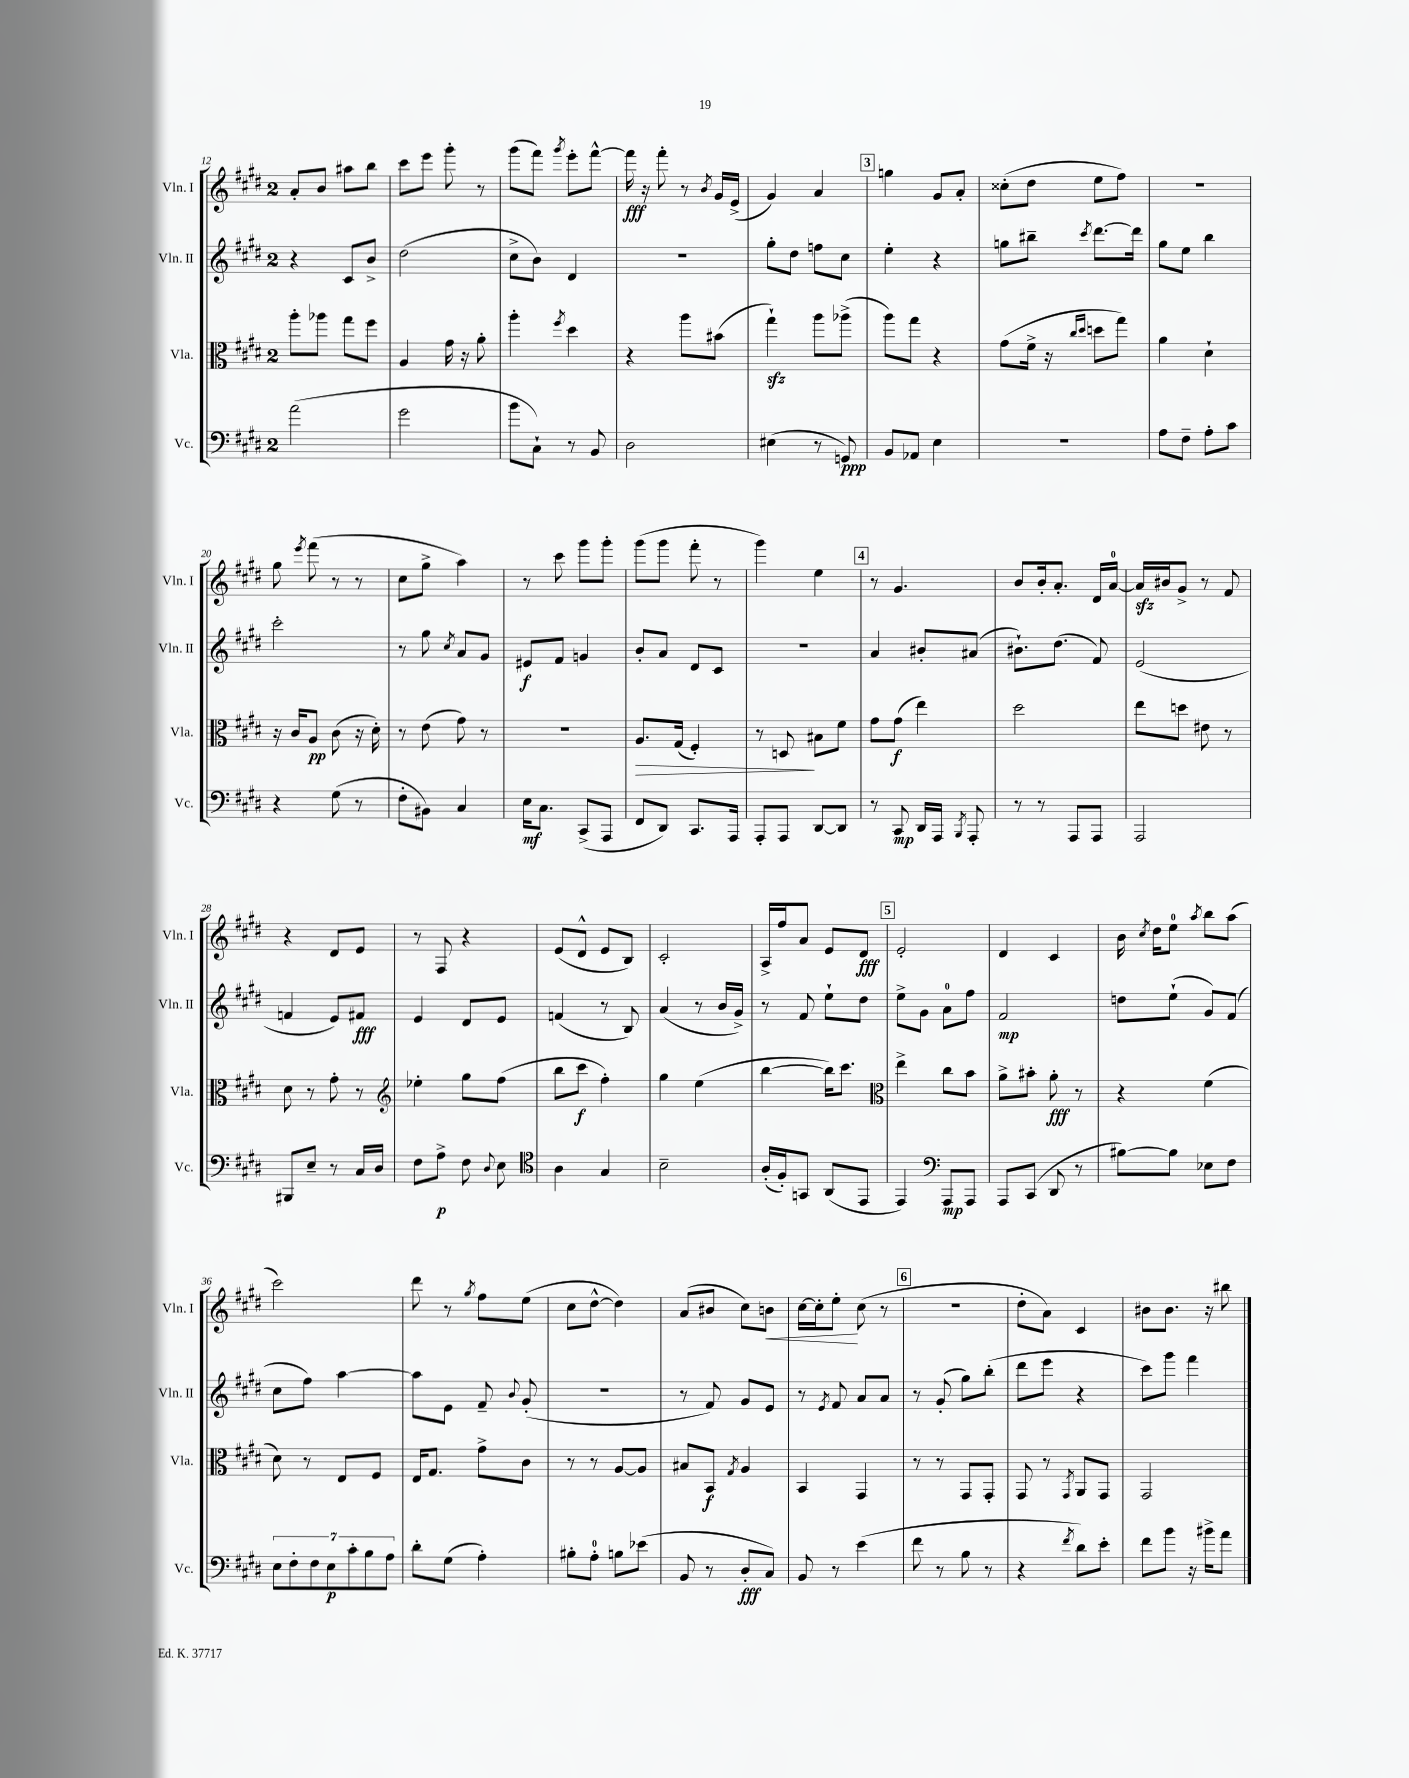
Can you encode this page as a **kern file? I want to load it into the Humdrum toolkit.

**kern	**dynam	**kern	**dynam	**kern	**dynam	**kern	**dynam
*part4	*part4	*part3	*part3	*part2	*part2	*part1	*part1
*staff4	*staff4	*staff3	*staff3	*staff2	*staff2	*staff1	*staff1
*I"Vc.	*	*I"Vla.	*	*I"Vln. II	*	*I"Vln. I	*
*I'Vc.	*	*I'Vla.	*	*I'Vln. II	*	*I'Vln. I	*
*clefF4	*	*clefC3	*	*clefG2	*	*clefG2	*
*k[f#c#g#d#]	*	*k[f#c#g#d#]	*	*k[f#c#g#d#]	*	*k[f#c#g#d#]	*
*M2/4	*	*M2/4	*	*M2/4	*	*M2/4	*
=12	=12	=12	=12	=12	=12	=12	=12
(2a\	.	8aa'\L	.	4r	.	8a'/L	.
.	.	8aa-X\J	.	.	.	8b/J	.
.	.	8gg#\L	.	8c#/L	.	8aa#X\L	.
.	.	8ff#\J	.	8b^/J	.	8bb\J	.
=13	=13	=13	=13	=13	=13	=13	=13
2g#\	.	4A/	.	(2dd#\	.	8ccc#\L	.
.	.	.	.	.	.	8eee\J	.
.	.	16g#\	.	.	.	8ggg#'\	.
.	.	16r	.	.	.	.	.
.	.	8a'\	.	.	.	8r	.
=14	=14	=14	=14	=14	=14	=14	=14
8b\L	.	4aa'\	.	8cc#^\L	.	(8ggg#\L	.
8C#`\J)	.	.	.	8b\J)	.	8fff#\J)	.
.	.	8qff#/	.	.	.	8qggg#/	.
8r	.	4dd#\	.	4d#/	.	8eee'\L	.
8BB/	.	.	.	.	.	[8fff#^^\J	.
=15	=15	=15	=15	=15	=15	=15	=15
2D#\	.	4r	.	2r	.	16fff#\]	fff
.	.	.	.	.	.	16r	.
.	.	.	.	.	.	8fff#'\	.
.	.	8aa\L	.	.	.	8r	.
.	.	.	.	.	.	8qb/	.
.	.	(8b#X\J	.	.	.	16g#/LL	.
.	.	.	.	.	.	(16e^/JJ	.
=16	=16	=16	=16	=16	=16	=16	=16
(4E#X\	.	4gg#zz`\)	.	8gg#'\L	.	4g#/)	.
.	.	.	.	8dd#\J	.	.	.
8r	.	8aa\L	.	8ffn\L	.	4a/	.
8GGn/)	ppp	(8aa-X^\J	.	8cc#\J	.	.	.
!!LO:REH:place=s1:t=3
=17	=17	=17	=17	=17	=17	=17	=17
8BB/L	.	8aa\L)	.	4ee'\	.	4ggn\	.
8AA-X/J	.	8gg#\J	.	.	.	.	.
4E\	.	4r	.	4r	.	8g#/L	.
.	.	.	.	.	.	8a'/J	.
=18	=18	=18	=18	=18	=18	=18	=18
2r	.	(8g#\L	.	8ggn\L	.	(8cc##X'\L	.
.	.	16f#^\Jk	.	8bb#X~\J	.	8dd#\J	.
.	.	16r	.	.	.	.	.
.	.	16qqcc#/LL	.	.	.	.	.
.	.	16qqdd#/JJ	.	8qccc#/	.	.	.
.	.	8ddn\L	.	[8.ddd#\L	.	8ee\L	.
.	.	8gg#\J)	.	.	.	8ff#\J)	.
.	.	.	.	16ddd#\Jk]	.	.	.
=19	=19	=19	=19	=19	=19	=19	=19
8A\L	.	4a\	.	8gg#\L	.	2r	.
8F#~\J	.	.	.	8ee\J	.	.	.
8A'\L	.	4d#`\	.	4bb\	.	.	.
8c#\J	.	.	.	.	.	.	.
!!LO:LB:g=z
=20	=20	=20	=20	=20	=20	=20	=20
4r	.	16r	.	2ccc#'\	.	8gg#\	.
.	.	16c#/KL	.	.	.	.	.
.	.	.	.	.	.	8qeee/	.
.	.	8A/J	pp	.	.	(8fff#\	.
(8G#\	.	(8c#\	.	.	.	8r	.
8r	.	16r	.	.	.	8r	.
.	.	16d#'\)	.	.	.	.	.
=21	=21	=21	=21	=21	=21	=21	=21
8F#'\L	.	8r	.	8r	.	8cc#\L	.
8BB#X\J)	.	(8e\	.	8gg#\	.	8gg#^\J	.
.	.	.	.	8qcc#/	.	.	.
4C#/	.	8g#\)	.	8a/L	.	4aa\)	.
.	.	8r	.	8g#/J	.	.	.
=22	=22	=22	=22	=22	=22	=22	=22
16E\KL	mf	2r	.	8e#X/L	f	8r	.
8.C#\J	.	.	.	.	.	.	.
.	.	.	.	8f#/J	.	8ccc#\	.
(8CC#^/L	.	.	.	4gn/	.	8ggg#\L	.
8AAA/J	.	.	.	.	.	8ggg#'\J	.
=23	=23	=23	=23	=23	=23	=23	=23
!	!	!	!LO:HP:b	!	!	!	!
8FF#/L	.	8.A/L	>	8b'/L	.	(8ggg#\L	.
8DD#/J)	.	.	.	8a/J	.	8ggg#\J	.
.	.	(16G#/Jk	.	.	.	.	.
8.CC#/L	.	4F#'/)	.	8d#/L	.	8fff#'\	.
.	.	.	.	8c#/J	.	8r	.
16AAA/Jk	.	.	.	.	.	.	.
=24	=24	=24	=24	=24	=24	=24	=24
8AAA'/L	.	8r	.	2r	.	4ggg#\)	.
8AAA/J	.	8Dn/	.	.	.	.	.
[8DD#/L	.	8B#X\L	]	.	.	4ee\	.
8DD#/J]	.	8f#\J	.	.	.	.	.
!!LO:REH:place=s1:t=4
=25	=25	=25	=25	=25	=25	=25	=25
8r	.	8g#\L	.	4a/	.	8r	.
8CC#/	mp	(8g#\J	f	.	.	4.g#/	.
16DD#/LL	.	4ee\)	.	8b#X'/L	.	.	.
16AAA/JJ	.	.	.	.	.	.	.
8qBBB/	.	.	.	.	.	.	.
8AAA'/	.	.	.	(8a#X/J	.	.	.
=26	=26	=26	=26	=26	=26	=26	=26
8r	.	2dd#\	.	8.b#X`\L)	.	8b/L	.
8r	.	.	.	.	.	16b'/k	.
.	.	.	.	(8.dd#\J	.	8.a'/J	.
8AAA/L	.	.	.	.	.	.	.
8AAA/J	.	.	.	8f#/)	.	16d#/LL	.
.	.	.	.	.	.	[16a/JJ	.
=27	=27	=27	=27	=27	=27	=27	=27
2AAA/	.	8ee\L	.	(2e/	.	16azz/LL]	.
.	.	.	.	.	.	16b#X/J	.
.	.	8ddn\J	.	.	.	8g#^/J	.
.	.	8e#X\	.	.	.	8r	.
.	.	8r	.	.	.	8f#/	.
!!LO:LB:g=z
=28	=28	=28	=28	=28	=28	=28	=28
8BBB#X/L	.	8d#\	.	4fn/	.	4r	.
8E~/J	.	8r	.	.	.	.	.
8r	.	8g#'\	.	8e/L)	.	8d#/L	.
16C#/LL	.	8r	.	8f#X/J	fff	8e/J	.
16D#/JJ	.	.	.	.	.	.	.
=29	=29	=29	=29	=29	=29	=29	=29
*	*	*clefG2	*	*	*	*	*
8F#\L	.	4ee-X'\	.	4e/	.	8r	.
8A^\J	p	.	.	.	.	8F#/	.
8F#\	.	8gg#\L	.	8d#/L	.	4r	.
8qqD#/	.	.	.	.	.	.	.
8E\	.	(8ff#\J	.	8e/J	.	.	.
=30	=30	=30	=30	=30	=30	=30	=30
*clefC4	*	*	*	*	*	*	*
4A\	.	8bb\L	.	(4fn/	.	(8e/L	.
.	.	8ccc#\J	f	.	.	8d#^^/J	.
4G#/	.	4ff#'\)	.	8r	.	8e/L	.
.	.	.	.	8B/)	.	8B/J)	.
=31	=31	=31	=31	=31	=31	=31	=31
2B~\	.	4gg#\	.	(4a/	.	2c#'/	.
.	.	(4ee\	.	8r	.	.	.
.	.	.	.	16b/LL	.	.	.
.	.	.	.	16g#^/JJ)	.	.	.
=32	=32	=32	=32	=32	=32	=32	=32
(16A'/LL	.	[4bb\	.	8r	.	16A^/LL	.
16F#'/J)	.	.	.	.	.	16ff#/J	.
8GGn/J	.	.	.	8f#/	.	8a/J	.
(8AA/L	.	16bb\KL])	.	8ee`\L	.	8e/L	.
.	.	8.ccc#\J	.	.	.	.	.
8EE/J	.	.	.	8dd#\J	.	8d#/J	fff
!!LO:REH:place=s1:t=5
=33	=33	=33	=33	=33	=33	=33	=33
*	*	*clefC3	*	*	*	*	*
4EE/)	.	4ee^\	.	8ee^\L	.	2e'/	.
.	.	.	.	8g#\J	.	.	.
*clefF4	*	*	*	*	*	*	*
8AAA/L	mp	8cc#\L	.	8a\L	.	.	.
8AAA/J	.	8b\J	.	8ff#\J	.	.	.
=34	=34	=34	=34	=34	=34	=34	=34
8AAA/L	.	8a^\L	.	2f#/	mp	4d#/	.
(8CC#/J	.	8b#X'\J	.	.	.	.	.
8DD#/	.	8a'\	fff	.	.	4c#/	.
8r	.	8r	.	.	.	.	.
=35	=35	=35	=35	=35	=35	=35	=35
[8B#X\L)	.	4r	.	8ddn\L	.	16b\	.
.	.	.	.	.	.	8qcc#/	.
.	.	.	.	.	.	16dd#\KL	.
8B#\J]	.	.	.	(8ee`\J	.	8ee\J	.
.	.	.	.	.	.	8qaa/	.
8E-X\L	.	(4f#\	.	8g#/L)	.	8bb\L	.
8F#\J	.	.	.	(8f#/J	.	(8aa\J	.
!!LO:LB:g=z
=36	=36	=36	=36	=36	=36	=36	=36
14E\L	.	8d#\)	.	8cc#\L	.	2ccc#\)	.
14F#'\	.	.	.	.	.	.	.
.	.	8r	.	8ff#\J)	.	.	.
14F#\	.	.	.	.	.	.	.
14E\	p	.	.	.	.	.	.
.	.	8E/L	.	[4aa\	.	.	.
14c#'\	.	.	.	.	.	.	.
14B\	.	.	.	.	.	.	.
.	.	8F#/J	.	.	.	.	.
14A\J	.	.	.	.	.	.	.
=37	=37	=37	=37	=37	=37	=37	=37
8d#'\L	.	16E/KL	.	8aa\L]	.	8ddd#\	.
.	.	8.G#/J	.	.	.	.	.
(8G#\J	.	.	.	8e\J	.	8r	.
.	.	.	.	.	.	8qgg#/	.
4A'\)	.	8g#^\L	.	8f#~/	.	8ff#\L	.
.	.	.	.	8qqb/	.	.	.
.	.	8c#\J	.	(8g#'/	.	(8ee\J	.
=38	=38	=38	=38	=38	=38	=38	=38
8B#X'\L	.	8r	.	2r	.	8cc#\L	.
8A'\J	.	8r	.	.	.	[8dd#^^\J	.
8Bn\L	.	[8A/L	.	.	.	4dd#\])	.
(8e-X\J	.	8A/J]	.	.	.	.	.
=39	=39	=39	=39	=39	=39	=39	=39
8BB/	.	8B#X/L	.	8r	.	(8a/L	.
8r	.	8BB/J	f	8f#/)	.	8b#X/J	.
.	.	8qG#/	.	.	.	.	.
8D#'/L	fff	4A/	.	8g#/L	.	8cc#\L)	.
!	!	!	!	!	!	!	!LO:HP:b
8C#/J)	.	.	.	8e/J	.	8bn\J	<
=40	=40	=40	=40	=40	=40	=40	=40
8BB/	.	4BB/	.	8r	.	[16cc#\LL	.
.	.	.	.	.	.	16cc#'\J]	.
.	.	.	.	8qe/	.	.	.
8r	.	.	.	8f#/	.	8ee'\J	.
(4e\	.	4GG#/	.	8a/L	.	(8cc#\	[
.	.	.	.	8a/J	.	8r	.
!!LO:REH:place=s1:t=6
=41	=41	=41	=41	=41	=41	=41	=41
8f#\	.	8r	.	8r	.	2r	.
8r	.	8r	.	(8g#'/	.	.	.
8B\	.	8GG#/L	.	8gg#\L)	.	.	.
8r	.	8GG#'/J	.	(8bb'\J	.	.	.
=42	=42	=42	=42	=42	=42	=42	=42
4r	.	8GG#/	.	8ddd#\L	.	8dd#'\L	.
.	.	8r	.	8eee\J	.	8a\J)	.
8qf#/	.	8qGG#/	.	.	.	.	.
8d#\L)	.	8AA/L	.	4r	.	4c#/	.
8e'\J	.	8GG#/J	.	.	.	.	.
=43	=43	=43	=43	=43	=43	=43	=43
8f#\L	.	2GG#/	.	8ccc#\L)	.	8b#X\L	.
8b\J	.	.	.	8ggg#\J	.	8.b#\J	.
16r	.	.	.	4fff#\	.	.	.
16b#X^\KL	.	.	.	.	.	16r	.
8a\J	.	.	.	.	.	8bb#X\	.
==	==	==	==	==	==	==	==
*-	*-	*-	*-	*-	*-	*-	*-
